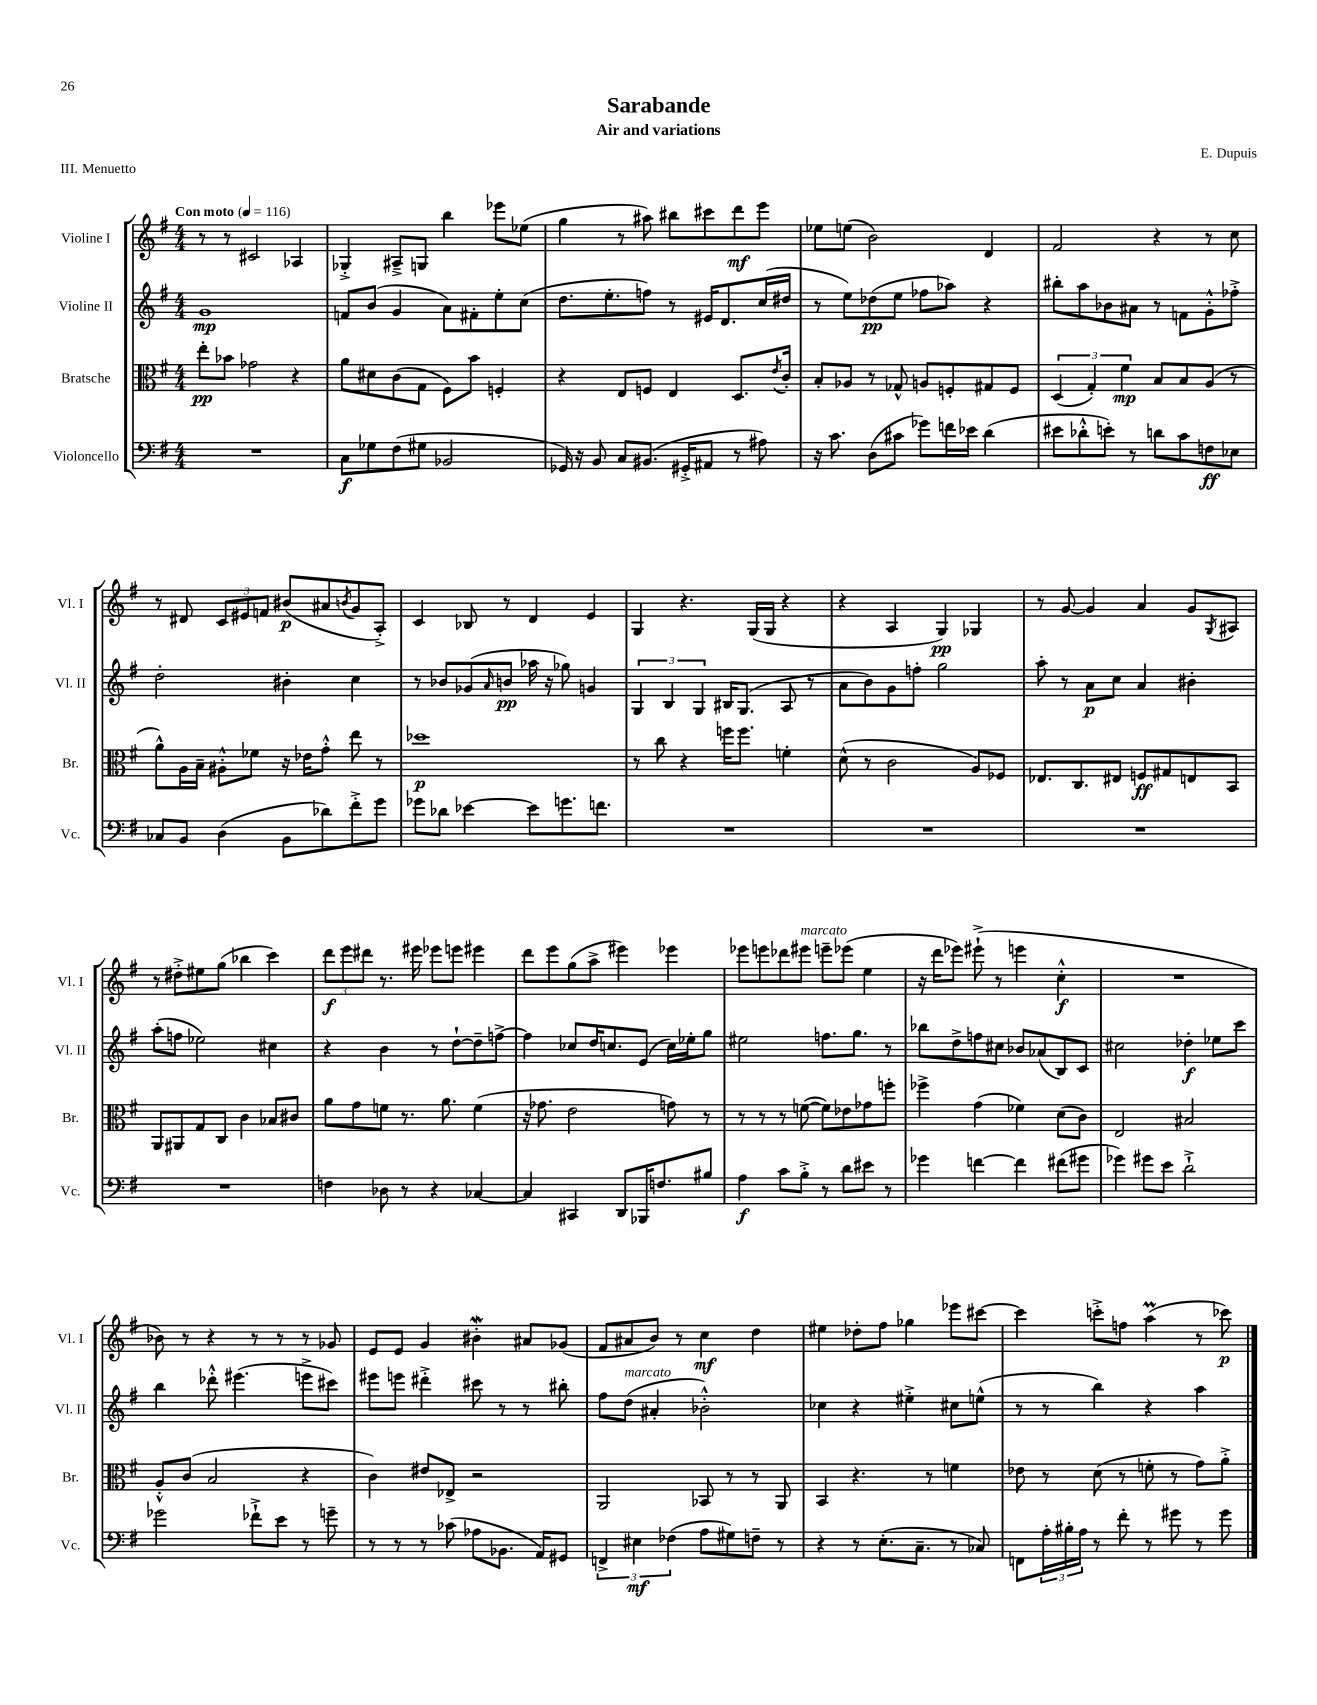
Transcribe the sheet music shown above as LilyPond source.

\header { title = "Sarabande" composer = "E. Dupuis" subtitle = "Air and variations" piece = "III. Menuetto" }
<<
\new StaffGroup <<
\new Staff = "s0" \with { instrumentName = "Violine I" shortInstrumentName = "Vl. I" } {
    \clef treble \key g \major \numericTimeSignature \time 4/4 \tempo "Con moto" 4 = 116
    r8 r8 cis'2 aes4 |
    ges4-.-> ais8---> g8 b''4 ees'''8 ees''8( |
    g''4 r8 ais''8) bis''8 cis'''8 d'''8\mf e'''8 |
    ees''8 e''8( b'2) d'4 |
    fis'2 r4 r8 c''8 |
    r8 dis'8 \tuplet 3/2 { c'8 eis'8 f'8 } bis'8\p( ais'8 \acciaccatura { b'8 } g'8 a8-.->) |
    c'4 bes8 r8 d'4 e'4 |
    g4 r4. g16( g16 r4 |
    r4 a4 g4\pp) ges4 |
    r8 g'8~ g'4 a'4 g'8 \acciaccatura { g8 } ais8 |
    r8 dis''8-.-> eis''8 g''8( bes''4 c'''4) |
    \tuplet 3/2 { d'''8\f e'''8 dis'''8 } r8. eis'''16 ees'''8 e'''8 eis'''4 |
    d'''8 e'''8 g''8( a''8-> eis'''4) ees'''4 |
    ees'''8 e'''8 des'''8 eis'''8^\markup { \italic "marcato" } e'''8-- ees'''8( e''4 |
    r16 d'''16 ees'''8) eis'''8-!->( r8 e'''4 c''4-.-^\f |
    R1 |
    bes'8) r8 r4 r8 r8 r8 ges'8 |
    e'8 e'8 g'4 bis'4-.\mordent ais'8 ges'8( |
    fis'8 ais'8 b'8) r8 c''4\mf d''4 |
    eis''4 des''8-. fis''8 ges''4 ees'''8 cis'''8~ |
    cis'''4 c'''8-.-> f''8 a''4\prall( r8 ces'''8\p) \bar "|." |
}
\new Staff = "s1" \with { instrumentName = "Violine II" shortInstrumentName = "Vl. II" } {
    \clef treble \key g \major \numericTimeSignature \time 4/4
    g'1\mp |
    f'8 b'8( g'4 a'8) fis'8-. e''8-. c''8( |
    d''8. e''8.-. f''8) r8 eis'16 d'8. c''16( dis''16 |
    r8 e''8) des''8\pp( e''8 fes''8 aes''8) r4 |
    bis''8-. a''8 bes'8 ais'8 r8 f'8 g'8-.-^ fes''8-.-> |
    d''2-. bis'4-. c''4 |
    r8 bes'8 ges'8( \grace { a'16 } b'8\pp aes''16 r16 ges''8) g'4 |
    \tuplet 3/2 { g4 b4 g4 } bis16 g8.( a8 r8 |
    a'8 b'8) g'8 f''8-. g''2 |
    a''8-. r8 a'8\p c''8 a'4 bis'4-. |
    a''8-.( f''8 ees''2) cis''4 |
    r4 b'4 r8 d''8~-! d''8-- f''8~-> |
    f''4 ces''8 d''16 c''8. e'8( c''16) ees''16-. g''8 |
    eis''2 f''8. g''8. r8 |
    bes''8 d''8-> f''8 cis''8 bes'8 aes'8( b8) c'8 |
    cis''2 des''4-.\f ees''8 c'''8 |
    b''4 des'''8-.-^ eis'''4.( e'''8-> cis'''8) |
    eis'''8 e'''8 dis'''4-.-> cis'''8 r8 r8 bis''8-. |
    fis''8 d''8^\markup { \italic "marcato" }( ais'4-. bes'2-.-^) |
    ces''4 r4 eis''4-.-> cis''8 e''8-^( |
    r8 r8 b''4) r4 a''4 \bar "|." |
}
\new Staff = "s2" \with { instrumentName = "Bratsche" shortInstrumentName = "Br." } {
    \clef alto \key g \major \numericTimeSignature \time 4/4
    e''8-.\pp bes'8 ges'2 r4 |
    a'8 dis'8 c'8( g8 fis8) b'8 f4-. |
    r4 e8 f8 e4 d8. \acciaccatura { e'8 } c'16-. |
    b8-. aes8 r8 ges8-^ a8 f8-. gis8 f8 |
    \tuplet 3/2 { d4( g4-.) fis'4\mp } b8 b8 a8( r8 |
    a'8-^) a16 b16-- ais8-.-^ fes'8 r16 ees'16 g'8-.-^ e''8 r8 |
    des''1\p |
    r8 c''8 r4 f''16 f''8. f'4-. |
    d'8-^( r8 c'2 a8) fes8 |
    ees8. c8. eis8 f8\ff gis8 e8 b,8 |
    a,8 ais,8 g8 c8 c'4 bes8 cis'8 |
    a'8 g'8 f'8 r8. a'8. f'4( |
    r16 ges'8. e'2 g'8) r8 |
    r8 r8 r8 f'8~( f'8) ees'8 ges'8 f''8-. |
    fes''4-> g'4( fes'4) d'8( c'8) |
    e2 bis2 |
    a8-.-^ c'8( b2 r4 |
    c'4) eis'8 ees8-> r2 |
    a,2 bes,8 r8 r8 a,8 |
    b,4 r4. r8 f'4 |
    ees'8 r8 d'8( r8 f'8-. r8 g'8) a'8-.-> \bar "|." |
}
\new Staff = "s3" \with { instrumentName = "Violoncello" shortInstrumentName = "Vc." } {
    \clef bass \key g \major \numericTimeSignature \time 4/4
    R1 |
    c8\f ges8 fis8( gis8 bes,2 |
    ges,16) r16 b,8 c8 bis,8.( gis,16-.-> ais,8 r8 ais8) |
    r16 c'8. d8( cis'8 ges'8) f'16 ees'16 d'4( |
    eis'8 des'8-.-^ e'8-.) r8 d'8 c'8 f8\ff ees8 |
    ces8 b,8 d4( b,8 des'8) fis'8-.-> g'8 |
    ges'8 des'8 ees'4~ ees'8 g'8. f'8. |
    R1 |
    R1 |
    R1 |
    R1 |
    f4 des8 r8 r4 ces4~ |
    ces4 cis,4 d,8 bes,,16 f8. bis8 |
    a4\f c'8 b8-.-> r8 d'8 eis'8 r8 |
    ges'4 f'4~ f'4 fis'8( gis'8 |
    ges'4) gis'8 e'8 d'2-!-> |
    ges'2 fes'8-!-> e'8 r8 g'8-- |
    r8 r8 r8 ces'8( aes8 bes,8. a,16) gis,8 |
    \tuplet 3/2 { f,4-> eis4\mf fes4( } a8 gis8) f8-- r8 |
    r4 r8 e8.-.( c8.-- r8 ces8) |
    f,8 \tuplet 3/2 { a16-. bis16-. a16 } r8 fis'8-. r8 gis'8 r8 gis'8 \bar "|." |
}
>>
>>
\layout { \context { \Score \remove "Bar_number_engraver" } }
